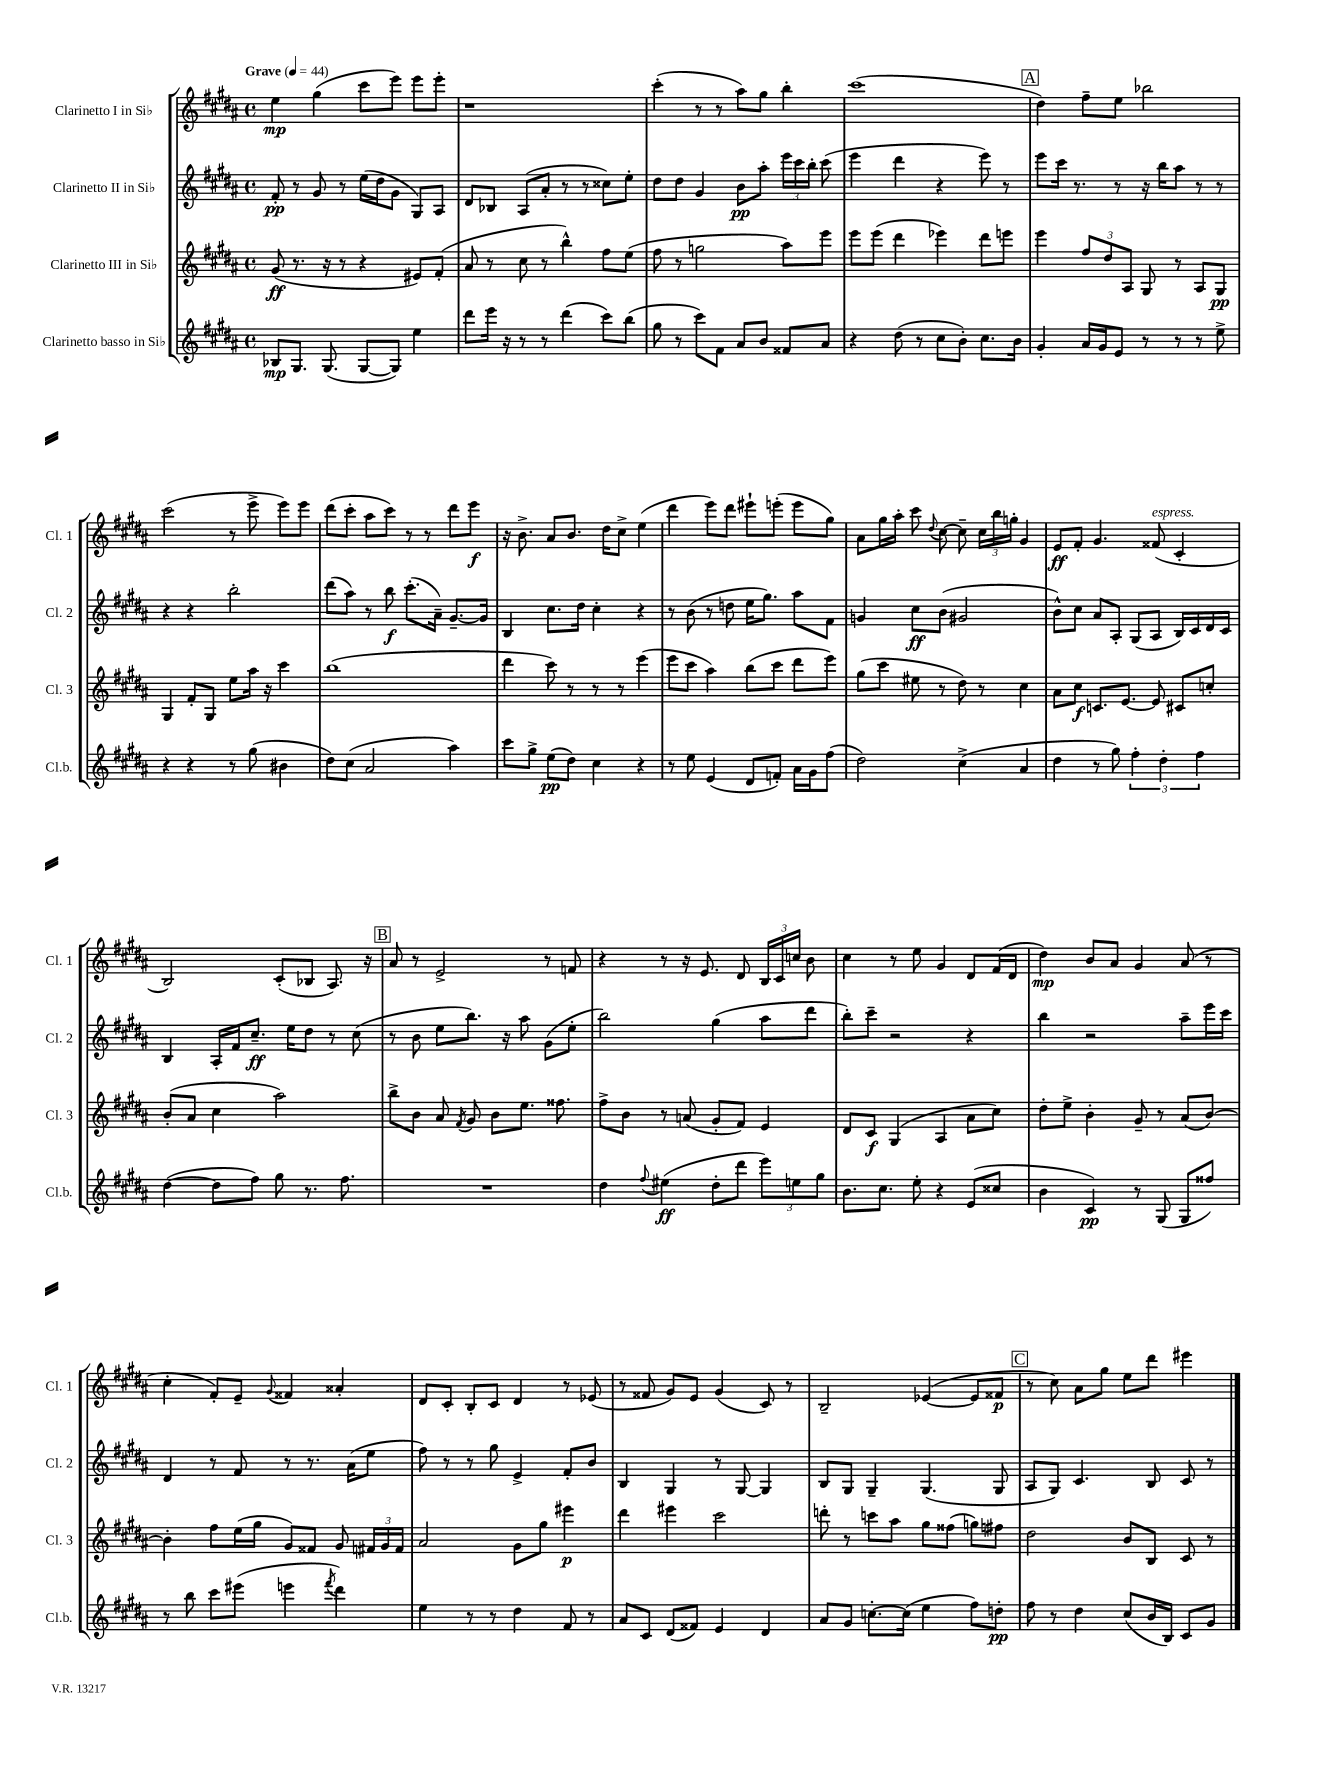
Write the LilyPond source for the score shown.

<<
\new StaffGroup <<
\new Staff = "s0" \with { instrumentName = "Clarinetto I in Sib" shortInstrumentName = "Cl. 1" } {
    \clef treble \key b \major \defaultTimeSignature \time 4/4 \tempo "Grave" 4 = 44
    \autoBeamOff e''4\mp gis''4( cis'''8[ e'''8]) e'''8[ e'''8]-. |
    r1 |
    cis'''4-.( r8 r8 ais''8[) gis''8] b''4-. |
    cis'''1( |
    \mark \markup { \box "A" } dis''4) fis''8[-- e''8] bes''2 |
    cis'''2( r8 e'''8-> e'''8[) e'''8] |
    dis'''8[( cis'''8]-. ais''8[ cis'''8]) r8 r8 dis'''8[ e'''8]\f |
    r16 b'8.-> ais'8[ b'8.] dis''16[ cis''8]-> e''4( |
    dis'''4 e'''8[) dis'''8] eis'''8[-! e'''8]-.( e'''8[ gis''8]) |
    ais'8[ gis''16 ais''16]-. cis'''8 \appoggiatura { dis''8 } cis''8~ cis''8-- \tuplet 3/2 { cis''16[ b''16 g''16]-. } gis'4 |
    e'8[\ff fis'8]-. gis'4. fisis'8^\markup { \italic "espress." }( cis'4-. |
    b2) cis'8[-.( bes8] ais8.) r16 |
    \mark \markup { \box "B" } ais'8 r8 e'2-> r8 f'8 |
    r4 r8 r16 e'8. dis'8 \tuplet 3/2 { b16[ cis'16 c''16] } b'8 |
    cis''4 r8 e''8 gis'4 dis'8[ fis'16( dis'16] |
    dis''4\mp) b'8[ ais'8] gis'4 ais'8( r8 |
    cis''4-. fis'8[-.) e'8]-- \appoggiatura { gis'8 } fisis'4 aisis'4-. |
    dis'8[ cis'8]-. b8[-. cis'8] dis'4 r8 ees'8( |
    r8 fisis'8 gis'8[) e'8] gis'4( cis'8) r8 |
    b2-- ees'4~( ees'8[ fisis'8]\p |
    \mark \markup { \box "C" } r8 cis''8) ais'8[ gis''8] e''8[ dis'''8] eis'''4 \bar "|." |
}
\new Staff = "s1" \with { instrumentName = "Clarinetto II in Sib" shortInstrumentName = "Cl. 2" } {
    \clef treble \key b \major \defaultTimeSignature \time 4/4
    \autoBeamOff fis'8-.\pp r8 gis'8 r8 e''16[( dis''16 gis'8] gis8[) ais8] |
    dis'8[ bes8] ais8[( ais'8]-. r8 r8 cisis''8[) e''8]-. |
    dis''8[ dis''8] gis'4 b'8[\pp ais''8]-. \tuplet 3/2 { e'''16[ cis'''16 b''16]-. } cis'''8( |
    e'''4 dis'''4 r4 e'''8) r8 |
    \mark \markup { \box "A" } e'''8[ cis'''16] r8. r8 r16 b''16[ ais''8] r8 r8 |
    r4 r4 b''2-. |
    dis'''8[( ais''8]) r8 b''8\f cis'''8.[-.( ais'16]--) gis'8.[~-- gis'16] |
    b4 cis''8.[ dis''16] cis''4-. r4 |
    r8 b'8( r8 d''8 e''16[ gis''8.]) ais''8[ fis'8] |
    g'4 cis''8[\ff b'8]( gis'2 |
    b'8[-^) cis''8] ais'8[ ais8]-. gis8[( ais8] b16[) cis'16 dis'16 cis'16] |
    b4 ais16[-. fis'16 cis''8.]--\ff e''16[ dis''8] r8 cis''8( |
    \mark \markup { \box "B" } r8 b'8 e''8[ b''8.]) r16 ais''8 gis'8[( e''8]-. |
    b''2) gis''4( ais''8[ dis'''8] |
    b''8[-.) cis'''8]-- r2 r4 |
    b''4 r2 ais''8[-- e'''16 cis'''16] |
    dis'4 r8 fis'8 r8 r8. ais'16[( e''8] |
    fis''8) r8 r8 gis''8 e'4-> fis'8[-. b'8] |
    b4 gis4 r8 gis8~ gis4 |
    b8[ gis8] gis4-- gis4.( gis8 |
    \mark \markup { \box "C" } ais8[ gis8]) cis'4. b8 cis'8 r8 \bar "|." |
}
\new Staff = "s2" \with { instrumentName = "Clarinetto III in Sib" shortInstrumentName = "Cl. 3" } {
    \clef treble \key b \major \defaultTimeSignature \time 4/4
    \autoBeamOff gis'8\ff( r8. r16 r8 r4 eis'8[) fis'8]-.( |
    ais'8 r8 cis''8 r8 b''4-^) fis''8[ e''8]( |
    fis''8 r8 g''2 ais''8[) e'''8] |
    e'''8[ e'''8]( dis'''4 ees'''4) dis'''8[ e'''8] |
    \mark \markup { \box "A" } e'''4 \tuplet 3/2 { fis''8[ dis''8 ais8] } gis8 r8 ais8[ gis8]\pp |
    gis4 fis'8[-. gis8] e''8[ ais''16] r16 cis'''4 |
    b''1( |
    dis'''4 cis'''8) r8 r8 r8 e'''4( |
    e'''8[ cis'''8] ais''4) b''8[( cis'''8] dis'''8[ e'''8]) |
    gis''8[( cis'''8] eis''8 r8 dis''8) r8 cis''4 |
    ais'8[ cis''8]\f c'8.[ e'8.]~ e'8 cis'8[ c''8]-. |
    b'8[-.( ais'8] cis''4 ais''2) |
    \mark \markup { \box "B" } b''8[-> b'8] ais'8 \acciaccatura { fis'8 } gis'8 b'8[ e''8.] fisis''8. |
    fis''8[-> b'8] r8 a'8( gis'8[-. fis'8]) e'4 |
    dis'8[ cis'8]\f gis4( ais4 ais'8[ cis''8]) |
    dis''8[-. e''8]-> b'4-. gis'8-- r8 ais'8[( b'8]~) |
    b'4-. fis''8[ e''16( gis''16] gis'8[) fisis'8] gis'8 \tuplet 3/2 { fis'16[ gis'16 fis'16] } |
    ais'2 gis'8[ gis''8] eis'''4\p |
    dis'''4 eis'''4 cis'''2 |
    d'''8-. r8 c'''8[ ais''8] gis''8[ fisis''8]( g''8[) fis''8] |
    \mark \markup { \box "C" } dis''2 b'8[ b8] cis'8 r8 \bar "|." |
}
\new Staff = "s3" \with { instrumentName = "Clarinetto basso in Sib" shortInstrumentName = "Cl.b." } {
    \clef treble \key b \major \defaultTimeSignature \time 4/4
    \autoBeamOff bes8[\mp gis8.] gis8.( gis8[~ gis8]) e''4 |
    dis'''8[ e'''16] r16 r8 r8 dis'''4( cis'''8[) b''8]( |
    gis''8 r8 cis'''8[) fis'8] ais'8[ b'8] fisis'8[ ais'8] |
    r4 dis''8( r8 cis''8[ b'8]-.) cis''8.[ b'16] |
    \mark \markup { \box "A" } gis'4-. ais'16[ gis'16 e'8] r8 r8 r8 e''8-> |
    r4 r4 r8 gis''8( bis'4 |
    dis''8[) cis''8]( ais'2 ais''4) |
    cis'''8[ gis''8]-> e''8[\pp( dis''8]) cis''4 r4 |
    r8 e''8 e'4( dis'8[ f'8]-.) ais'16[ gis'16 fis''8]( |
    dis''2) cis''4->( ais'4 |
    dis''4 r8 gis''8) \tuplet 3/2 { fis''4-. dis''4-. fis''4 } |
    dis''4~( dis''8[ fis''8]) gis''8 r8. fis''8. |
    \mark \markup { \box "B" } R1 |
    dis''4 \appoggiatura { fis''8 } eis''4\ff( dis''8[-. dis'''8] \tuplet 3/2 { e'''8[) e''8 gis''8] } |
    b'8.[ cis''8.] e''8-. r4 e'8[( cisis''8] |
    b'4 cis'4\pp) r8 gis8( gis8[ fisis''8]) |
    r8 b''8 cis'''8[ eis'''8]( e'''4 \acciaccatura { fis'''8 } dis'''4) |
    e''4 r8 r8 dis''4 fis'8 r8 |
    ais'8[ cis'8] dis'8[( fisis'8]) e'4 dis'4 |
    ais'8[ gis'8] c''8.[~-. c''16]( e''4 fis''8[) d''8]-.\pp |
    \mark \markup { \box "C" } fis''8 r8 dis''4 cis''8[( b'16 b16]) cis'8[ gis'8] \bar "|." |
}
>>
>>
\layout { \context { \Score \remove "Bar_number_engraver" } }
